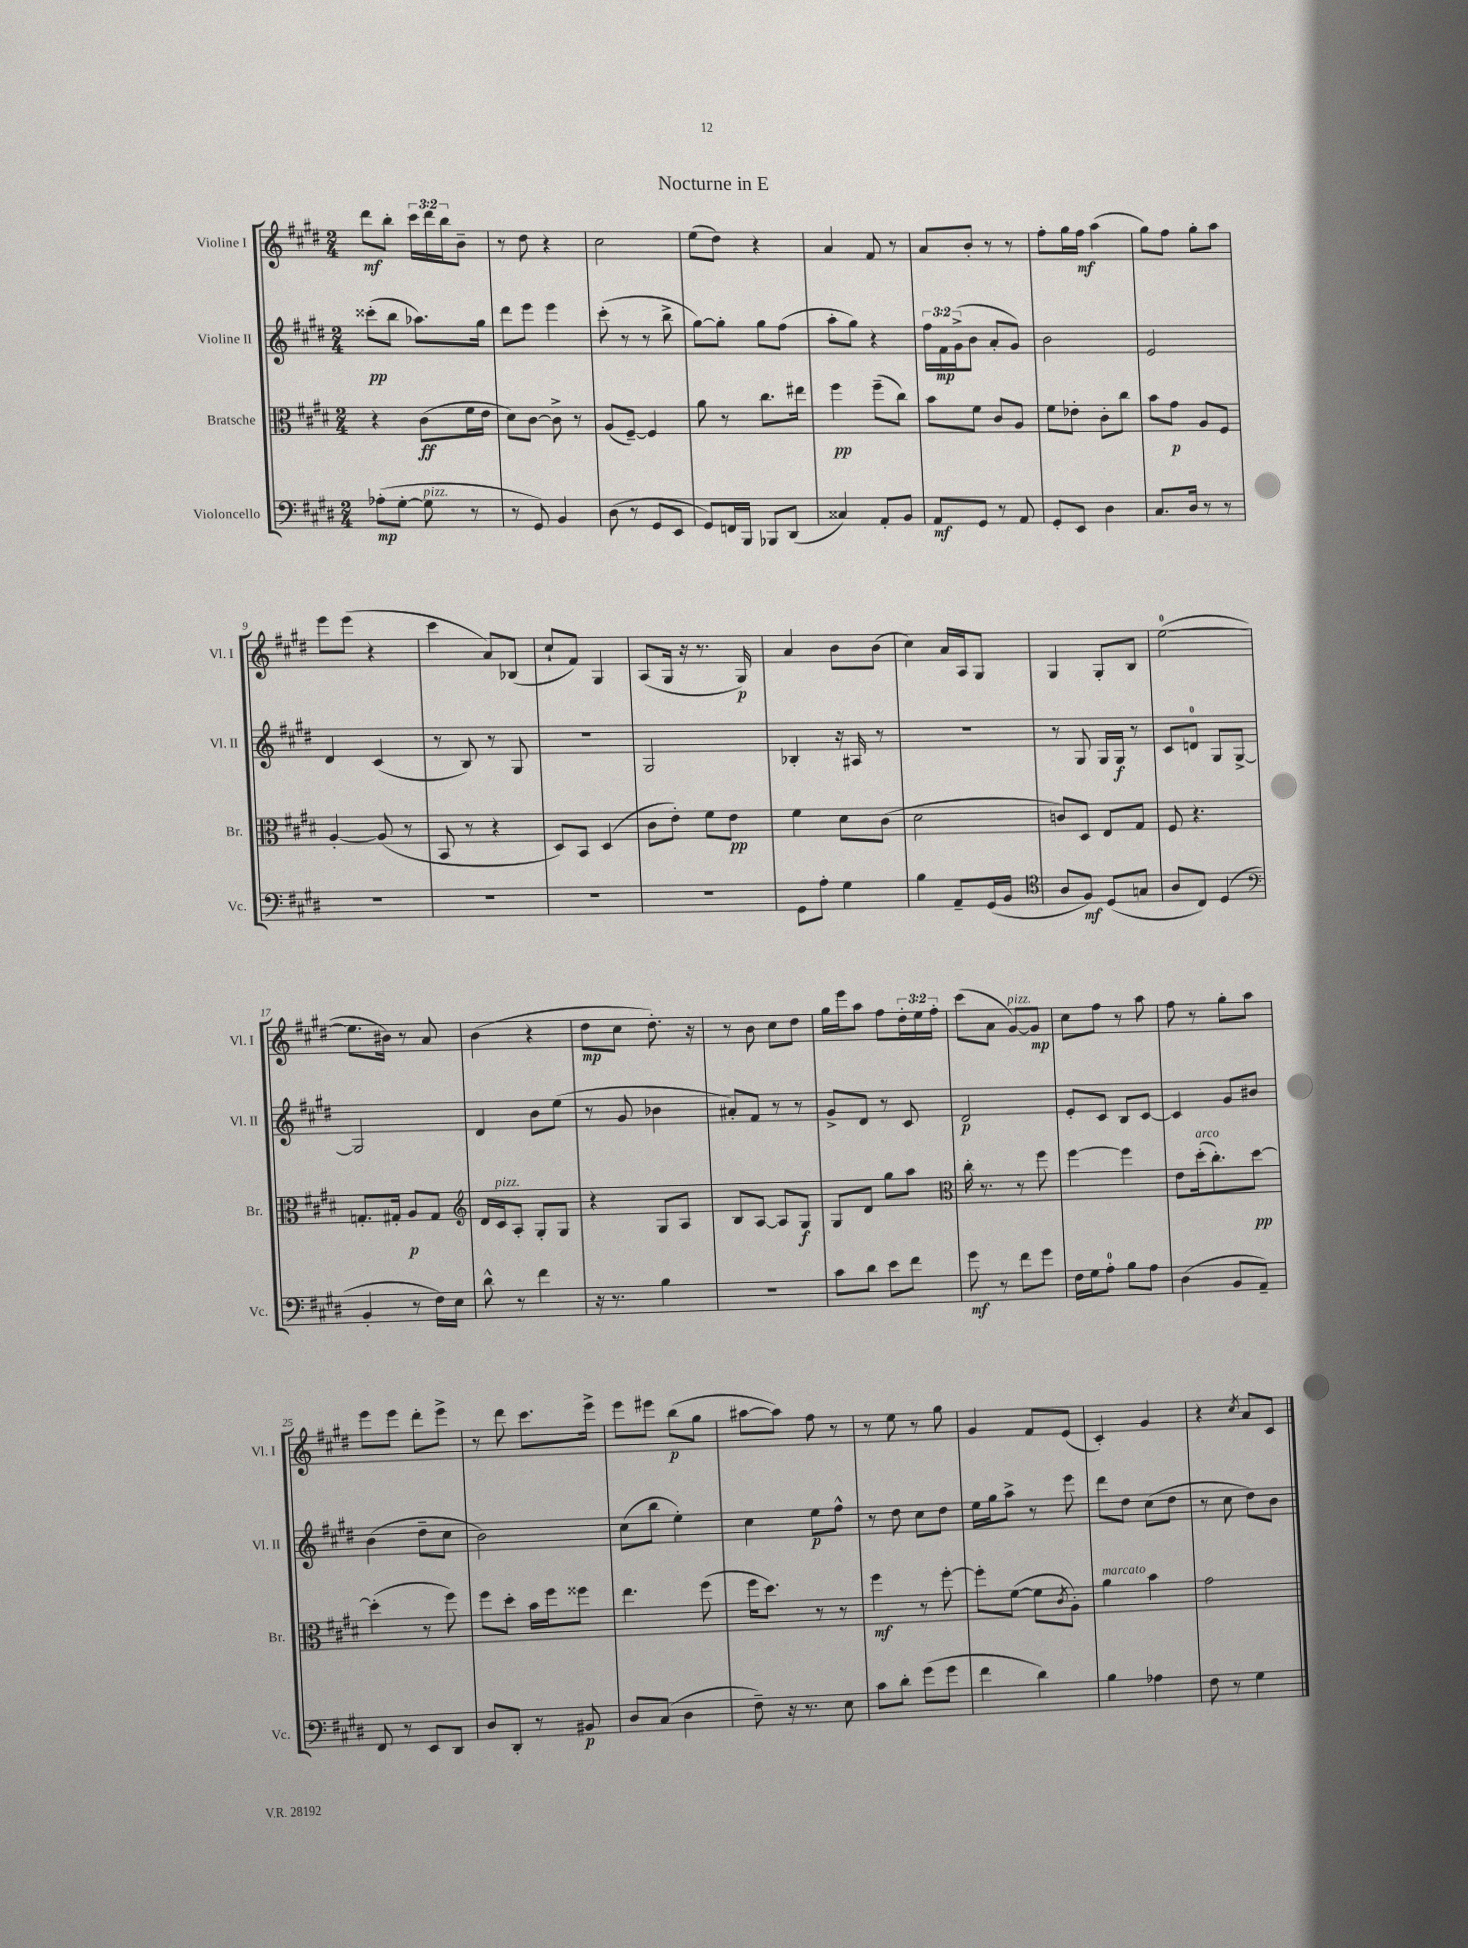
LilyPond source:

\header { title = "Nocturne in E" }
<<
\new StaffGroup <<
\new Staff = "s0" \with { instrumentName = "Violine I" shortInstrumentName = "Vl. I" } {
    \clef treble \key e \major \numericTimeSignature \time 2/4 \override Staff.TupletNumber.text = #tuplet-number::calc-fraction-text
    dis'''8\mf b''8-. \tuplet 3/2 { cis'''16 dis'''16 b''16 } b'8-- |
    r8 dis''8 r4 |
    cis''2 |
    e''8( dis''8) r4 |
    a'4 fis'8 r8 |
    a'8 b'8-. r8 r8 |
    fis''8-. gis''16 fis''16\mf a''4( |
    gis''8) fis''8 gis''8-. a''8 |
    e'''8 e'''8( r4 |
    cis'''4 a'8) bes8( |
    cis''8-! fis'8) gis4 |
    a8( gis16 r16 r8. gis16\p) |
    a'4 b'8 b'8( |
    cis''4) a'16 a16 gis8 |
    gis4 gis8-. b8 |
    e''2-0~( |
    e''8. bis'16) r8 a'8 |
    b'4( r4 |
    dis''8\mp cis''8 dis''8.-.) r16 |
    r8 b'8 cis''8 dis''8 |
    gis''16 e'''16 a''8 fis''8 \tuplet 3/2 { dis''16-. e''16 fis''16-. } |
    cis'''8( a'8 gis'8~^\markup { \italic "pizz." }) gis'8\mp |
    cis''8 fis''8 r8 a''8 |
    fis''8 r8 gis''8-. a''8 |
    e'''8 e'''8 dis'''8-. e'''8-> |
    r8 dis'''8 cis'''8. e'''16-> |
    e'''8 eis'''8 b''8\p( gis''8 |
    ais''8~ ais''8) fis''8 r8 |
    r8 e''8 r8 gis''8 |
    gis'4 fis'8 e'8( |
    cis'4-.) gis'4 |
    r4 \acciaccatura { cis''8 } a'8 cis'8 \bar "|." |
}
\new Staff = "s1" \with { instrumentName = "Violine II" shortInstrumentName = "Vl. II" } {
    \clef treble \key e \major \numericTimeSignature \time 2/4 \override Staff.TupletNumber.text = #tuplet-number::calc-fraction-text
    cisis'''8-.\pp( b''8 aes''8.) gis''16 |
    dis'''8 e'''8 e'''4 |
    cis'''8-.( r8 r8 b''8-> |
    gis''8~) gis''8-. gis''8 fis''8( |
    a''8-. gis''8) r4 |
    \tuplet 3/2 { fis''16 fis'16\mp gis'16->( } b'8 a'8-. gis'8) |
    b'2 |
    e'2 |
    dis'4 cis'4( |
    r8 b8) r8 gis8 |
    r2 |
    gis2 |
    bes4-. r16 ais16 r8 |
    r2 |
    r8 gis8 gis16 gis16\f r8 |
    cis'8 d'8-0 gis8 gis8~-> |
    gis2 |
    dis'4 b'8 e''8( |
    r8 gis'8 bes'4 |
    ais'8-.) fis'8 r8 r8 |
    gis'8-> dis'8 r8 cis'8 |
    dis'2\p |
    e'8-. cis'8 b8 cis'8~ |
    cis'4 gis'8 bis'8 |
    b'4( dis''8-- cis''8 |
    b'2) |
    cis''8( b''8 e''4-.) |
    cis''4 e''8\p fis''8-^ |
    r8 dis''8 cis''8 dis''8 |
    e''16 gis''16 a''8-> r8 e'''8 |
    dis'''8 dis''8 cis''8( dis''8 |
    r8 cis''8 dis''8) b'8 \bar "|." |
}
\new Staff = "s2" \with { instrumentName = "Bratsche" shortInstrumentName = "Br." } {
    \clef alto \key e \major \numericTimeSignature \time 2/4
    r4 cis'8\ff( fis'16 e'16 |
    dis'8) cis'8~ cis'8-> r8 |
    a8( fis8~--) fis4 |
    a'8 r8 cis''8. eis''16 |
    fis''4\pp fis''8--( cis''8) |
    b'8 fis'8 cis'8 a8 |
    fis'8 ees'8-. cis'8-. cis''8 |
    b'8 gis'8\p a8 fis8 |
    a4~-. a8( r8 |
    b,8 r8 r4 |
    dis8) b,8 dis4( |
    cis'8 e'8-.) fis'8 e'8\pp |
    fis'4 dis'8 cis'8( |
    dis'2 |
    c'8) dis8 e8 gis8 |
    fis8 r4. |
    g8.-. gis16-. a8\p gis8 |
    \clef treble dis'16 cis'16^\markup { \italic "pizz." } a8-. gis8-. gis8 |
    r4 gis8 a8 |
    b8 a8~ a8 gis8\f |
    gis8 dis'8 gis''8 a''8 |
    \clef alto cis''16-. r8. r8 fis''8 |
    fis''4~ fis''4 |
    e'8 dis''16-.^\markup { \italic "arco" }( cis''8.-.) dis''8~\pp |
    dis''4-.( r8 fis''8) |
    fis''8 dis''8-. b'16 fis''16 fisis''8 |
    e''4. fis''8( |
    fis''16 dis''8.) r8 r8 |
    fis''4\mf r8 fis''8~-. |
    fis''8-. fis'8~( fis'8 \acciaccatura { cis'8 } a8-.) |
    a'4^\markup { \italic "marcato" } b'4 |
    gis'2 \bar "|." |
}
\new Staff = "s3" \with { instrumentName = "Violoncello" shortInstrumentName = "Vc." } {
    \clef bass \key e \major \numericTimeSignature \time 2/4
    aes8-.\mp( gis8~-. gis8^\markup { \italic "pizz." } r8 |
    r8 gis,8) b,4 |
    dis8( r8 gis,8 e,8 |
    gis,8) f,16 b,,16 bes,,8 dis,8( |
    cisis4) a,8-. b,8 |
    a,8\mf gis,8 r8 a,8 |
    gis,8-. e,8 dis4 |
    cis8. dis16 r8 r8 |
    R2 |
    R2 |
    R2 |
    R2 |
    gis,8 a8-. gis4 |
    b4 a,8-- gis,16( b,16 |
    \clef tenor a8 fis8\mf) dis8( g8 |
    a8 cis8) dis4( |
    \clef bass b,4-. r8 fis16) e16 |
    dis'8-^ r8 fis'4 |
    r16 r8. b4 |
    r2 |
    cis'8 dis'8 e'8 fis'8 |
    gis'8\mf r8 fis'8 gis'8 |
    fis16 gis16 a8-0-. b8 a8 |
    dis4( b,8 a,8--) |
    fis,8 r8 e,8 dis,8 |
    dis8 dis,8-. r8 bis,8\p |
    dis8 cis8( dis4 |
    fis8--) r16 r8. e8 |
    cis'8 dis'8-. gis'8( gis'8 |
    fis'4 dis'4) |
    b4 aes4 |
    fis8 r8 gis4 \bar "|." |
}
>>
>>
